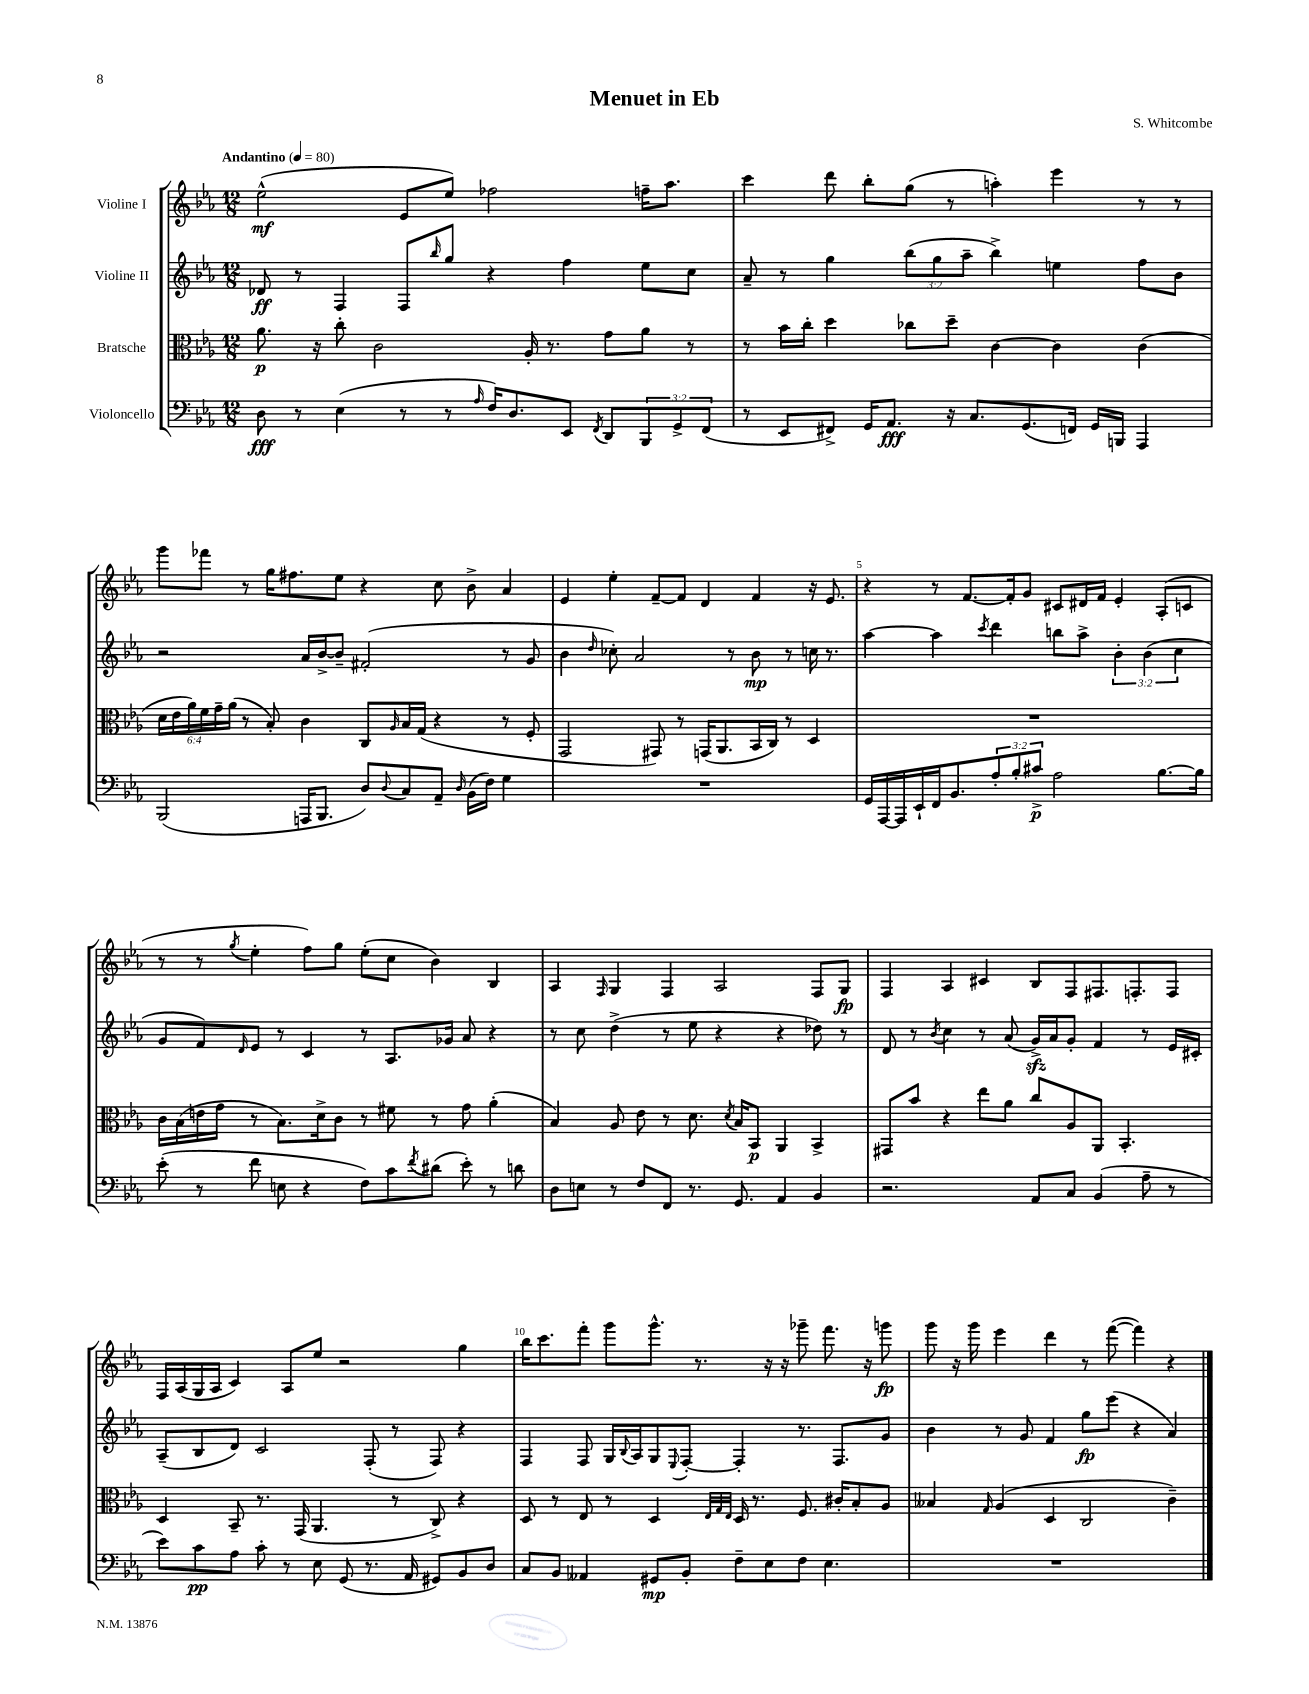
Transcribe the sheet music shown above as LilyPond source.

\header { title = "Menuet in Eb" composer = "S. Whitcombe" }
<<
\new StaffGroup <<
\new Staff = "s0" \with { instrumentName = "Violine I" } {
    \clef treble \key ees \major \numericTimeSignature \time 12/8 \tempo "Andantino" 4 = 80
    ees''2-^\mf( ees'8 ees''8) fes''2 f''16-- aes''8. |
    c'''4 d'''8 bes''8-. g''8( r8 a''4-.) ees'''4 r8 r8 |
    g'''8 fes'''8 r8 g''16 fis''8. ees''8 r4 c''8 bes'8-> aes'4 |
    ees'4 ees''4-. f'8~-- f'8 d'4 f'4 r16 ees'8. |
    r4 r8 f'8.~ f'16-. g'8 cis'8 dis'16 f'16 ees'4-. aes8-.( c'8 |
    r8 r8 \acciaccatura { g''8 } ees''4-. f''8) g''8 ees''8-.( c''8 bes'4) bes4 |
    aes4 \grace { f16 } g4 f4 aes2 f8 g8\fp |
    f4 aes4 cis'4 bes8 f8 fis8. f8.-. f8 |
    f16 aes16( g16 aes16 c'4) aes8 ees''8 r2 g''4 |
    bes''16 c'''8. f'''8-. g'''8 g'''8.-^ r8. r16 r16 ges'''8-- f'''8. r16 g'''8\fp |
    g'''8 r16 g'''16 ees'''4 d'''4 r8 f'''8~( f'''4) r4 \bar "|." |
}
\new Staff = "s1" \with { instrumentName = "Violine II" } {
    \clef treble \key ees \major \numericTimeSignature \time 12/8 \override Staff.TupletNumber.text = #tuplet-number::calc-fraction-text
    des'8\ff r8 f4 f8 \grace { bes''16 } g''8 r4 f''4 ees''8 c''8 |
    aes'8-- r8 g''4 \tuplet 3/2 { bes''8( g''8 aes''8-- } bes''4->) e''4 f''8 bes'8 |
    r2 aes'16 bes'16~-> bes'8-- fis'2-.( r8 g'8 |
    bes'4 \grace { d''16 } ces''8-.) aes'2 r8 bes'8\mp r8 c''16 r8. |
    aes''4~ aes''4 \acciaccatura { c'''8 } d'''4 b''8 aes''8-> \tuplet 3/2 { bes'4-. bes'4( c''4 } |
    g'8 f'8) \grace { d'16 } ees'8 r8 c'4 r8 aes8. ges'16 aes'8 r4 |
    r8 c''8 d''4->( r8 ees''8 r4 r4 des''8) r8 |
    d'8 r8 \acciaccatura { bes'8 } c''4 r8 aes'8( g'16->\sfz) aes'16 g'8-. f'4 r8 ees'16 cis'16-. |
    aes8--( bes8 d'8) c'2 f8-.( r8 f8) r4 |
    f4 f8 g16 \appoggiatura { bes8 } aes16 g8 \appoggiatura { ees8 } f8~-. f4-. r8. f8. g'8 |
    bes'4 r8 g'8 f'4 g''8\fp ees'''8( r4 aes'4) \bar "|." |
}
\new Staff = "s2" \with { instrumentName = "Bratsche" } {
    \clef alto \key ees \major \numericTimeSignature \time 12/8 \override Staff.TupletNumber.text = #tuplet-number::calc-fraction-text
    aes'8.\p r16 c''8-. c'2 aes16-. r8. g'8 aes'8 r8 |
    r8 bes'16 c''16-. d''4 ces''8 d''8-- c'4~ c'4 c'4( |
    \tuplet 6/4 { d'16 ees'16 aes'16) f'16 g'16-- aes'16( } r8 bes8-.) c'4 c8 \grace { aes16 } bes16 g16( r4 r8 f8-. |
    g,2 gis,8) r8 g,16( aes,8. bes,16 c16) r8 d4 |
    R1. |
    c'16 bes16( e'16 g'16 r8 bes8.) d'16-> c'8 r8 fis'8 r8 g'8 aes'4-.( |
    bes4) aes8 ees'8 r8 d'8. \acciaccatura { d'8 } bes16 bes,8\p aes,4 bes,4-> |
    gis,8 bes'8 r4 ees''8 aes'8 c''8 aes8 aes,8 bes,4.-. |
    d4 bes,8-- r8. g,16( aes,4. r8 c8->) r4 |
    d8 r8 ees8 r8 d4 \grace { ees32 g32 ees32 } d16 r8. f8. cis'16-. bes8-. aes8 |
    beses4 \grace { g16 } aes4( d4 c2 c'4--) \bar "|." |
}
\new Staff = "s3" \with { instrumentName = "Violoncello" } {
    \clef bass \key ees \major \numericTimeSignature \time 12/8 \override Staff.TupletNumber.text = #tuplet-number::calc-fraction-text
    d8\fff r8 ees4( r8 r8 \grace { aes16 } f16) d8. ees,8 \acciaccatura { f,8 } d,8 \tuplet 3/2 { bes,,8 g,8-> f,8( } |
    r8 ees,8 fis,8->) g,16 aes,8.\fff r16 c8. g,8.( f,16) g,16 b,,16 aes,,4 |
    bes,,2( a,,16 bes,,8. d8) \appoggiatura { d8 } c8 aes,8-- \grace { d16 } bes,16( f16) g4 |
    R1. |
    g,16 aes,,16~ aes,,16 ees,16-! f,16 bes,8. \tuplet 3/2 { aes8-. bes8-. cis'8->\p } aes2 bes8.~ bes16 |
    ees'8-.( r8 f'8 e8 r4 f8) c'8 \acciaccatura { f'8 } dis'8( ees'8-.) r8 d'8 |
    d8 e8 r8 f8 f,8 r8. g,8. aes,4 bes,4 |
    r2. aes,8 c8 bes,4( aes8-- r8 |
    ees'8) c'8\pp aes8 c'8-. r8 ees8 g,8( r8. aes,16 gis,8) bes,8 d8 |
    c8 bes,8 aeses,4 gis,8\mp bes,8-. f8-- ees8 f8 ees4. |
    R1. \bar "|." |
}
>>
>>
\layout { \context { \Score \override BarNumber.break-visibility = ##(#f #t #t) barNumberVisibility = #(every-nth-bar-number-visible 5) } }
